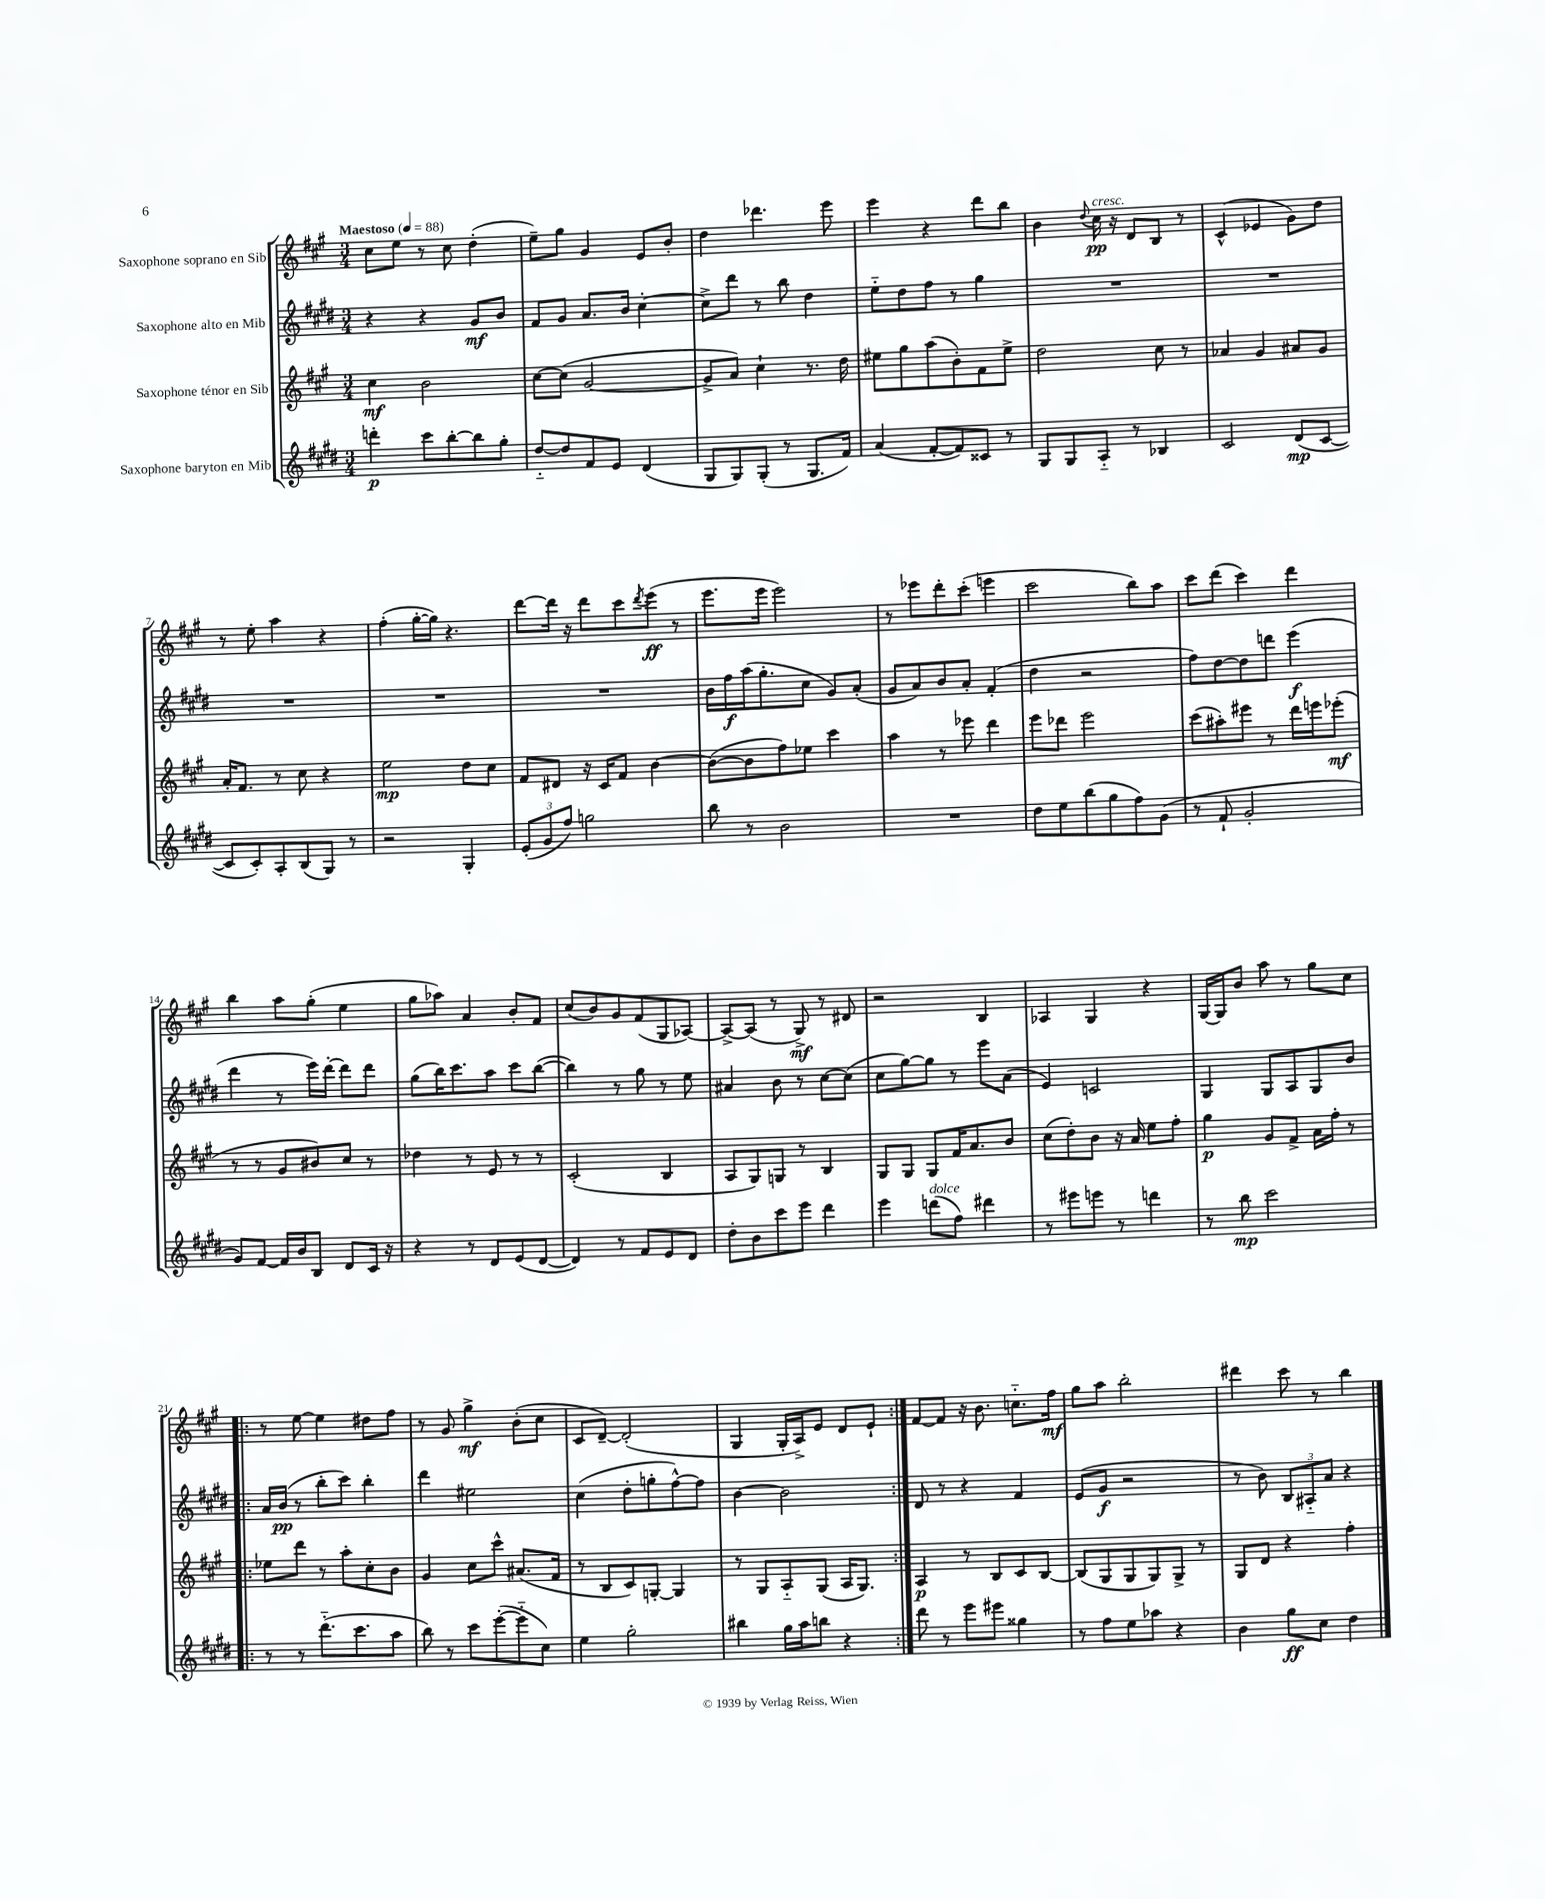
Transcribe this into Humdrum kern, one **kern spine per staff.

**kern	**kern	**kern	**kern
*staff4	*staff3	*staff2	*staff1
*clefG2	*clefG2	*clefG2	*clefG2
*k[f#c#g#d#]	*k[f#c#g#]	*k[f#c#g#d#]	*k[f#c#g#]
*M3/4	*M3/4	*M3/4	*M3/4
*MM88	*MM88	*MM88	*MM88
4ddd'	4cc#	4r	8cc#
.	.	.	8ee
8ccc#	2b	4r	8r
[8bb'	.	.	8cc#
8bb]	.	8g#	(4dd'
8gg#'	.	8b	.
=	=	=	=
[8dd#'~	[8cc#	8f#	8ee~)
8dd#]	(8cc#]	8g#	8gg#
8f#	[2g#	8.a	4g#
8e	.	.	.
.	.	16b	.
(4d#	.	[4cc#'	8e
.	.	.	8b'
=	=	=	=
8G#	8g#^]	8cc#^]	4dd
8G#)	8a)	8ddd#	.
(8G#'	4cc#`	8r	4.ddd-
8r	.	8bb	.
8.G#	8.r	4dd#	.
.	.	.	8eee
16f#)	16dd	.	.
=	=	=	=
(4a	8ee#	8ee'~	4eee
.	8gg#	8dd#	.
[8f#'	(8aa	8ff#	4r
8f#])	8b')	8r	.
8c##	8f#	4gg#	8ddd
8r	8ee#^	.	8bb
=	=	=	=
8G#	2dd	2.r	4b
8G#	.	.	.
.	.	.	8qqdd
8A'~	.	.	16cc#
.	.	.	16r
8r	.	.	8d
4B-	8cc#	.	8B
.	8r	.	8r
=	=	=	=
2c#	4a-	2.r	(4c#^^
.	4g#	.	4e-
(8d#	8a#	.	8g#)
[8c#	8g#	.	8dd
=	=	=	=
8c#]	16a'	2.r	8r
.	8.f#	.	.
8c#')	.	.	8ee'
8A'	8r	.	4aa
(8B	8cc#	.	.
8G#)	4r	.	4r
8r	.	.	.
=	=	=	=
2r	2ee	2.r	(4ff#'
.	.	.	[16gg#'
.	.	.	16gg#])
.	.	.	4.r
4G#'	8dd	.	.
.	8cc#	.	.
=	=	=	=
(12e'	8f#	2.r	[8ddd
12g#	.	.	.
.	8d#	.	16ddd]
12ff#)	.	.	.
.	.	.	16r
2gg	16r	.	8ddd
.	16c#	.	.
.	8f#	.	8ccc#
.	.	.	8qddd
.	[4b	.	(8eee
.	.	.	8r
=	=	=	=
8bb	(8b_	16b	8.eee
.	.	16ff#	.
8r	8b]	(16aa	.
.	.	8.gg#'	16eee
2b	8ff#)	.	2eee)
.	8ee-	8cc#	.
.	4ccc#	8g#)	.
.	.	(8a'	.
=	=	=	=
2.r	4aa	8g#	8r
.	.	8a)	8eee-
.	8r	8b	8ddd'
.	8eee-	8a'	(8ccc#'
.	4ddd	(4f#'	4eee
=	=	=	=
8dd#	8eee	4dd#	2ccc#
8ee	8ddd-	.	.
(8bb	2eee	2r	.
8gg#	.	.	.
8ff#)	.	.	8bb)
(8g#	.	.	8aa
=	=	=	=
8r	(8ccc#	8ff#)	8ccc#
8f#`	8aa#')	[8dd#	(8ddd
2g#'	8eee#	8dd#]	4ccc#)
.	8r	8ddd	.
.	16ddd	(4eee	4ddd
.	16eee	.	.
.	(8eee-'	.	.
=	=	=	=
8g#)	8r	4ddd#	4bb
[8f#	8r	.	.
16f#]	8g#	8r	8aa
16b	.	.	.
8B	8b#)	16eee)	(8gg#'
.	.	[16ddd#'	.
8d#	8cc#	8ddd#]	4ee
16c#	8r	8ddd#	.
16r	.	.	.
=	=	=	=
4r	4dd-	(8gg#	8gg#
.	.	16bb)	8aa-)
.	.	8.ccc#	.
8r	8r	.	4a
8d#	8e	8aa	.
(8e	8r	8ccc#	8b'
[8d#	8r	([8bb	8f#
=	=	=	=
4d#])	(2c#'	4bb])	(8cc#
.	.	.	8b)
8r	.	8r	8g#
8f#	.	8gg#	(8f#
8e	4B	8r	8G#
8d#	.	8ee	[8A-)
=	=	=	=
8dd#'	8A	4a#	8A-^_
8b	8G#)	.	(8A-]
8ccc#	8G	8b	8r
8eee	8r	8r	8G#^)
4ddd#	4B	[8cc#	8r
.	.	(8cc#]	8d#
=	=	=	=
4eee	8G#	8cc#	2r
.	8G#	[8gg#)	.
(8ddd	8G#	8gg#]	.
8ff#)	16f#	8r	.
.	8.a	.	.
4ddd#	.	8eee	4B
.	8b	(8a	.
=	=	=	=
8r	(8cc#	4e)	4A-
8eee#	8dd')	.	.
8eee	8b	2c	4G#
8r	16r	.	.
.	16a	.	.
4ddd	8ee	.	4r
.	8ff#'	.	.
=	=	=	=
8r	4gg#	4G#	[16G#
.	.	.	16G#]
8bb	.	.	8b
2ccc#	8g#	8G#	8aa
.	8f#^	8A	8r
.	16a	8G#	8gg#
.	16ff#'	.	.
.	8r	8b	8cc#
=!|:	=!|:	=!|:	=!|:
8r	8ee-	16a	8r
.	.	(16b	.
8r	8ddd	8r	[8ee
(8.ddd#'~	8r	8bb'	4ee]
.	8aa'	8ccc#)	.
8.ccc#	.	.	.
.	8cc#'	4bb'	8dd#
8aa	8b	.	8ff#
=	=	=	=
8bb)	4g#	4ddd#	8r
8r	.	.	8g#
8ccc#	8cc#	2ee#	4gg#^
([8eee'	8ccc#^^	.	.
8eee'~]	(8.a#	.	(8b'
8cc#)	.	.	8cc#
.	16f#	.	.
=	=	=	=
4ee	8r	(4cc#	8c#
.	8B	.	[8d~)
2gg#'	8c#)	8dd#'	(2d']
.	[8G'	8gg'	.
.	4G]	[8ff#^^)	.
.	.	8ff#]	.
=	=	=	=
4bb#	8r	[4b	4G#
.	8G#	.	.
16gg#	8A'~	2b]	16G#'
16aa	.	.	16A^)
8bb	(8G#	.	8e
4r	16A	.	8d
.	8.G#)	.	.
.	.	.	8e`
=:|!	=:|!	=:|!	=:|!
8ddd#	4A	8d#	[8f#
8r	.	8r	8f#]
8eee	8r	4r	16r
.	.	.	8.b
8eee#	8B	.	.
4gg##	8c#	4f#	8.cc'~
.	[8B	.	.
.	.	.	16ff#
=	=	=	=
8r	(8B]	(8e	8gg#
8ff#	8G#	8g#	8aa
8ee	8G#	2r	2bb'
8aa-	8G#)	.	.
4r	8G#^	.	.
.	8r	.	.
=	=	=	=
4b	8G#	8r	4ddd#
.	8d	8b)	.
8gg#	4r	12B	8ccc#
.	.	12A#'~	.
8cc#	.	.	8r
.	.	12a	.
4dd#	4ff#'	4r	4bb
==	==	==	==
*-	*-	*-	*-
